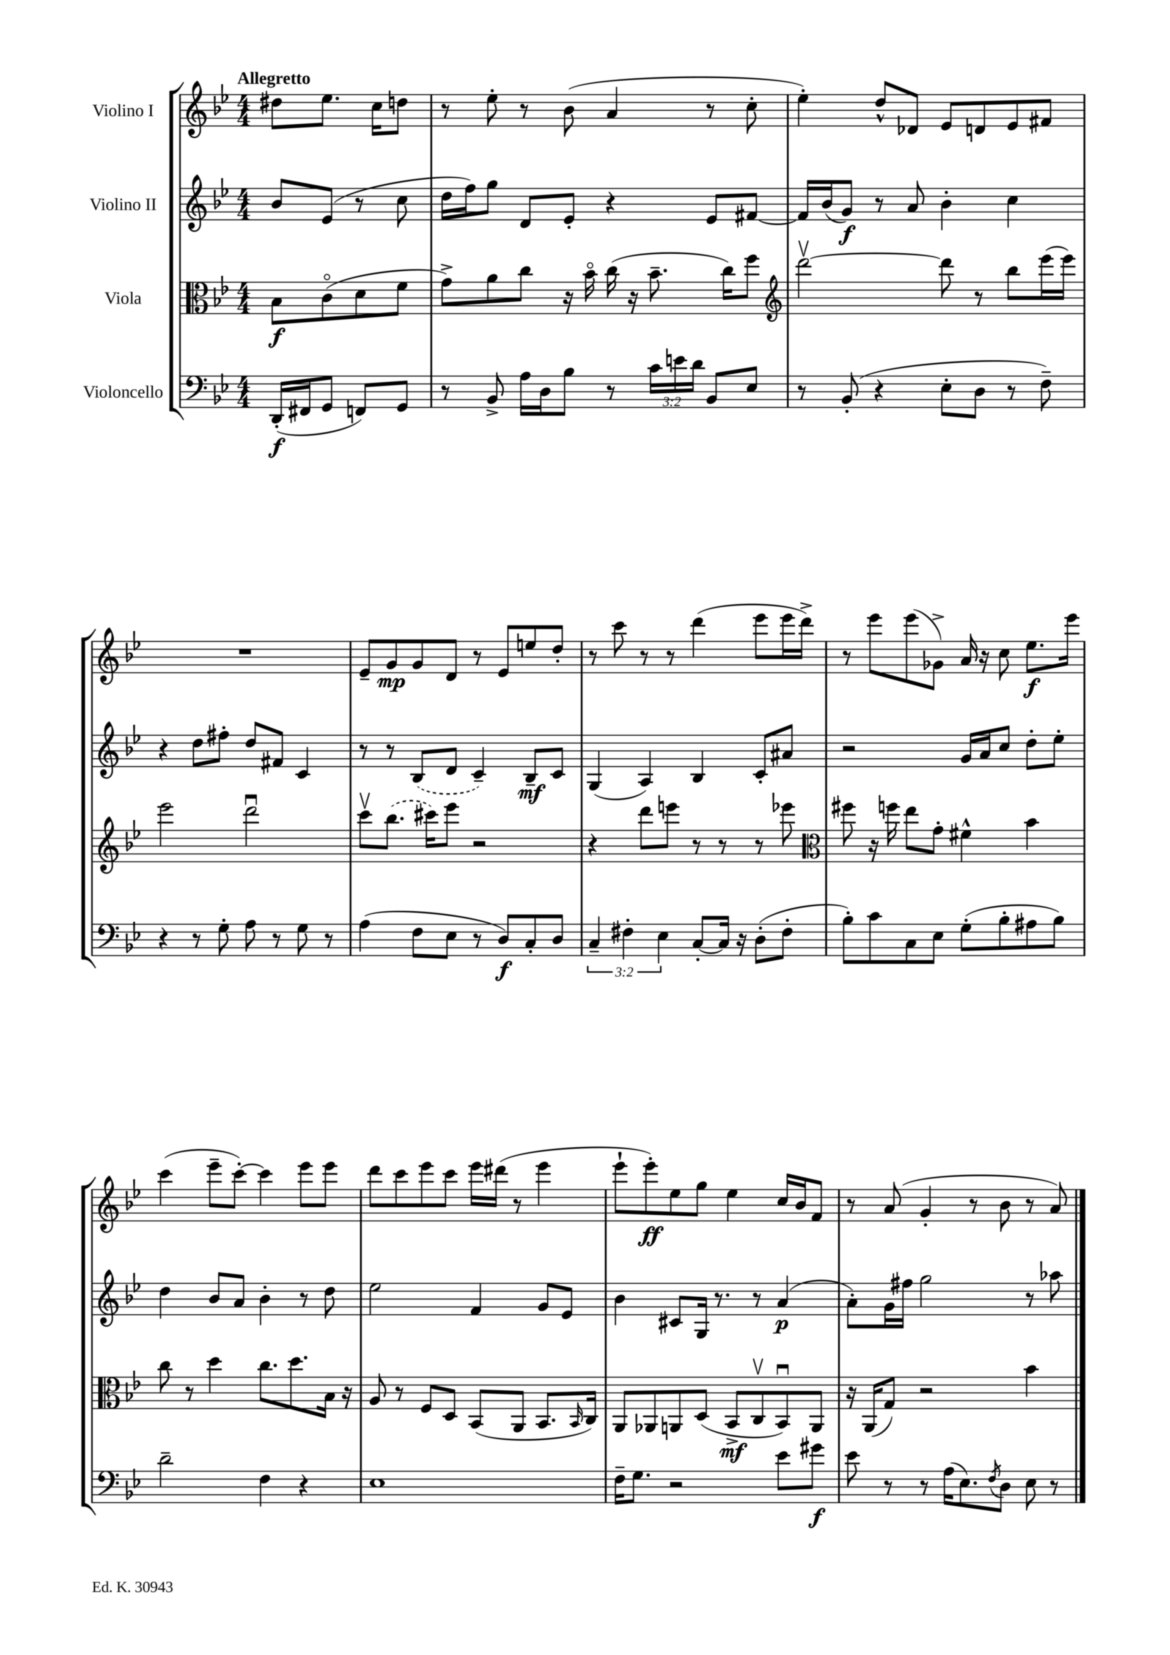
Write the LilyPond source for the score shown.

<<
\new StaffGroup <<
\new Staff = "s0" \with { instrumentName = "Violino I" } {
    \clef treble \key bes \major \numericTimeSignature \time 4/4 \partial 2 \tempo "Allegretto"
    dis''8 ees''8. c''16 d''8 |
    r8 ees''8-. r8 bes'8( a'4 r8 c''8-. |
    ees''4-.) d''8-^ des'8 ees'8 d'8 ees'8 fis'8 |
    R1 |
    ees'8-- g'8\mp g'8 d'8 r8 ees'8 e''8 d''8-. |
    r8 c'''8 r8 r8 d'''4( ees'''8 ees'''16 d'''16->) |
    r8 ees'''8 ees'''8( ges'8->) a'16 r16 c''8 ees''8.\f ees'''16 |
    c'''4( ees'''8-- c'''8~-.) c'''4 ees'''8 ees'''8 |
    d'''8 c'''8 ees'''8 c'''8 ees'''16 dis'''16( r8 ees'''4 |
    ees'''8-! ees'''8-.\ff) ees''8 g''8 ees''4 c''16 bes'16 f'8 |
    r8 a'8( g'4-. r8 bes'8 r8 a'8) \bar "|." |
}
\new Staff = "s1" \with { instrumentName = "Violino II" } {
    \clef treble \key bes \major \numericTimeSignature \time 4/4 \partial 2
    bes'8 ees'8( r8 c''8 |
    d''16 f''16) g''8 d'8 ees'8-. r4 ees'8 fis'8~ |
    fis'16 bes'16( g'8\f) r8 a'8 bes'4-. c''4 |
    r4 d''8 fis''8-. d''8 fis'8 c'4 |
    r8 r8 \once \slurDashed bes8( d'8 c'4--) bes8--\mf c'8 |
    g4( a4) bes4 c'8-. ais'8 |
    r2 g'16 a'16 c''8 d''8-. ees''8-. |
    d''4 bes'8 a'8 bes'4-. r8 d''8 |
    ees''2 f'4 g'8 ees'8 |
    bes'4 cis'8 g16 r8. r8 a'4\p( |
    a'8-.) g'16 fis''16 g''2 r8 aes''8 \bar "|." |
}
\new Staff = "s2" \with { instrumentName = "Viola" } {
    \clef alto \key bes \major \numericTimeSignature \time 4/4 \partial 2
    bes8\f c'8\flageolet( d'8 f'8 |
    g'8->) a'8 c''8 r16 bes'16\flageolet c''16( r16 bes'8.-- c''16) f''8 |
    \clef treble d'''2~\upbow d'''8 r8 bes''8 ees'''16( ees'''16) |
    ees'''2 d'''2\downbow |
    c'''8\upbow \once \slurDashed bes''8.( cis'''16) ees'''8 r2 |
    r4 d'''8 e'''8 r8 r8 r8 ees'''8 |
    \clef alto fis''8 r16 f''16 ees''8 g'8-. fis'4-^ bes'4 |
    c''8 r8 d''4 c''8. d''8. bes16 r16 |
    a8 r8 f8 d8 bes,8( a,8 bes,8. \grace { bes,16 } c16) |
    a,8 aes,8 a,8 d8( bes,8->\mf c8\upbow bes,8\downbow) a,8 |
    r16 a,16( g8) r2 bes'4 \bar "|." |
}
\new Staff = "s3" \with { instrumentName = "Violoncello" } {
    \clef bass \key bes \major \numericTimeSignature \time 4/4 \override Staff.TupletNumber.text = #tuplet-number::calc-fraction-text \partial 2
    d,16-.\f( fis,16 g,8 f,8) g,8 |
    r8 bes,8-> a16 d16 bes8 r8 \tuplet 3/2 { c'16 e'16 d'16 } bes,8 ees8 |
    r8 bes,8-.( r4 ees8-. d8 r8 f8--) |
    r4 r8 g8-. a8 r8 g8 r8 |
    a4( f8 ees8 r8 d8\f) c8-. d8 |
    \tuplet 3/2 { c4-- fis4-. ees4 } c8~-. c16 r16 d8-.( fis8-. |
    bes8-.) c'8 c8 ees8 g8-.( bes8-. ais8 bes8) |
    d'2-- f4 r4 |
    ees1 |
    f16-- g8. r2 ees'8 gis'8\f |
    ees'8 r8 r8 a16( ees8.) \acciaccatura { f8 } d8 ees8 r8 \bar "|." |
}
>>
>>
\layout { \context { \Score \remove "Bar_number_engraver" } }
